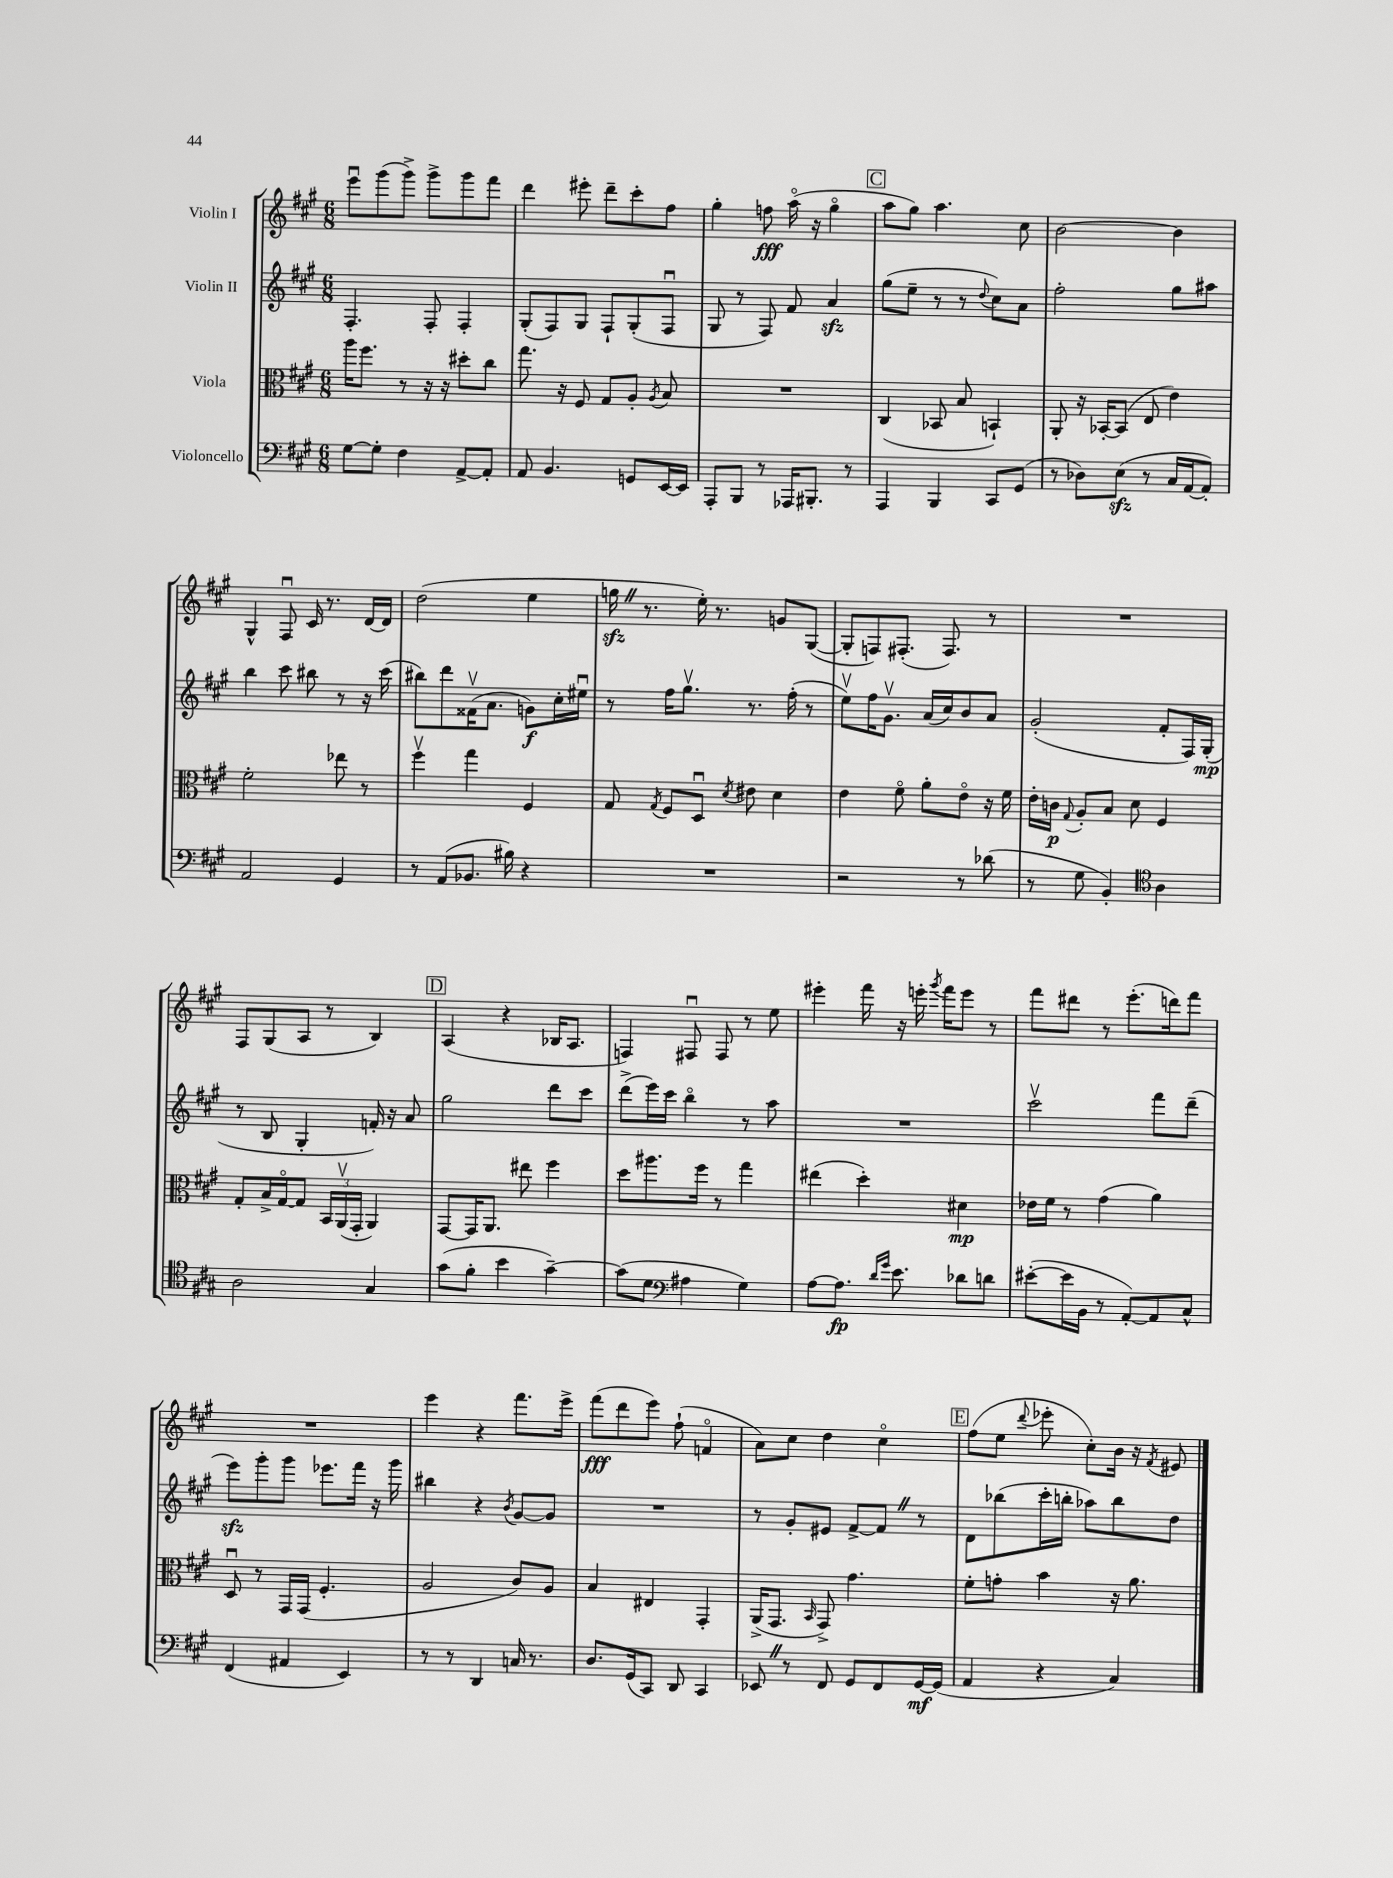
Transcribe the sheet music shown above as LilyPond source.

<<
\new StaffGroup <<
\new Staff = "s0" \with { instrumentName = "Violin I" } {
    \clef treble \key a \major \numericTimeSignature \time 6/8
    \autoBeamOff e'''8[\downbow gis'''8( gis'''8]->) gis'''8[-> gis'''8 fis'''8] |
    d'''4 eis'''8-. d'''8[-- cis'''8-. fis''8] |
    gis''4-. f''8\fff a''16\flageolet( r16 gis''4\flageolet |
    \mark \markup { \box "C" } a''8[ gis''8]) a''4. cis''8 |
    b'2~ b'4 |
    gis4-^ fis8\downbow cis'16 r8. d'16[~ d'16] |
    d''2( e''4 |
    g''16\sfz \once \override BreathingSign.text = \markup { \musicglyph "scripts.caesura.straight" } \breathe r8. e''16-.) r8. g'8[ gis8]~( |
    gis8[-. f8) fis8.]-.( fis8.) r8 |
    R2. |
    fis8[ gis8( a8] r8 b4) |
    \mark \markup { \box "D" } a4( r4 bes16[ a8.] |
    f4) fis8\downbow fis8 r8 e''8 |
    eis'''4-. fis'''16 r16 e'''16-. \acciaccatura { gis'''8 } fis'''16[ e'''8] r8 |
    fis'''8[ dis'''8] r8 e'''8.[-.( d'''16) fis'''8] |
    R2. |
    e'''4 r4 fis'''8.[ e'''16]-> |
    fis'''8[\fff( d'''8 e'''8]) fis''8-!( f'4\flageolet |
    a'8[) cis''8] d''4 cis''4\flageolet |
    \mark \markup { \box "E" } fis''8[( e''8] \appoggiatura { d'''8 } ees'''8-. cis''8[-.) b'16] r16 \acciaccatura { fis'8 } eis'8 \bar "|." |
}
\new Staff = "s1" \with { instrumentName = "Violin II" } {
    \clef treble \key a \major \numericTimeSignature \time 6/8
    \autoBeamOff fis4.-. fis8-. fis4-. |
    gis8[-.( fis8) gis8] fis8[-! gis8-.( fis8]\downbow |
    gis8 r8 fis8) fis'8 a'4\sfz |
    \mark \markup { \box "C" } gis''8[( e''8]-- r8 r8 \appoggiatura { d''8 } cis''8[) a'8] |
    fis''2-. gis''8[ ais''8] |
    b''4 cis'''8 bis''8 r8 r16 cis'''16( |
    bis''8[) d'''8 fisis'16\upbow( a'8.] g'8[\f) cis''16-. eis''16]\downbow |
    r8 fis''16[ gis''8.]\upbow r8. fis''16-.( r8 |
    e''8[\upbow) fis''16 gis'8.]\upbow a'16[( cis''16) b'8 a'8] |
    gis'2-.( fis'8[-. fis16) gis16]-.\mp( |
    r8 b8 gis4-. f'16-.) r16 a'8 |
    \mark \markup { \box "D" } gis''2 d'''8[ cis'''8] |
    d'''8[->( e'''16) cis'''16] b''4\flageolet r8 a''8 |
    R2. |
    cis'''2\upbow fis'''8[ d'''8]--( |
    e'''8[\sfz) gis'''8-. gis'''8] ees'''8.[ fis'''16] r16 gis'''16 |
    bis''4 r4 \acciaccatura { b'8 } gis'8[~ gis'8] |
    R2. |
    r8 gis'8[-. eis'8] fis'8[~-> fis'8] \once \override BreathingSign.text = \markup { \musicglyph "scripts.caesura.straight" } \breathe r8 |
    \mark \markup { \box "E" } d'8[ bes''8( cis'''16-. b''16]-. aes''8[) b''8 d''8] \bar "|." |
}
\new Staff = "s2" \with { instrumentName = "Viola" } {
    \clef alto \key a \major \numericTimeSignature \time 6/8
    \autoBeamOff a''16[ fis''8.] r8 r16 r16 dis''8[-. cis''8] |
    gis''8. r16 fis8 gis8[ a8]-. \acciaccatura { a8 } b8 |
    R2. |
    \mark \markup { \box "C" } cis4( bes,8 b8 b,4-!) |
    a,8-. r16 bes,16[~-. bes,8]( e8 e'4) |
    fis'2-. ees''8 r8 |
    fis''4\upbow gis''4 fis4 |
    gis8 \acciaccatura { gis8 } fis8[ d8]\downbow \acciaccatura { d'8 } eis'8 d'4 |
    e'4 fis'8\flageolet a'8[-. e'8]\flageolet r16 fis'16 |
    e'16[-. c'16]\p \appoggiatura { gis8 } a8[-. b8] d'8 fis4 |
    gis8[-. b16-> gis16~\flageolet gis8] \tuplet 3/2 { b,16[ a,16\upbow( gis,16]-. } a,4) |
    \mark \markup { \box "D" } gis,8[~ gis,16 a,8.] eis''8 fis''4 |
    d''8[ ais''8. fis''16] r8 gis''4 |
    eis''4( d''4-.) dis'4\mp |
    ees'16[ fis'16] r8 gis'4( a'4) |
    d8\downbow r8 gis,16[ gis,16]( fis4.-. |
    a2 cis'8[) a8] |
    b4 eis4 gis,4-. |
    a,16[->( gis,8.] \grace { b,16 } gis,8->) gis'4. |
    \mark \markup { \box "E" } fis'8[-. g'8]-. b'4 r16 a'8. \bar "|." |
}
\new Staff = "s3" \with { instrumentName = "Violoncello" } {
    \clef bass \key a \major \numericTimeSignature \time 6/8
    \autoBeamOff gis8[~ gis8]-. fis4 a,8[~-> a,8]-. |
    a,8 b,4. g,8[ e,16~ e,16] |
    a,,8[-. b,,8] r8 aes,,16[ bis,,8.]-. r8 |
    \mark \markup { \box "C" } a,,4 b,,4 cis,8[ gis,8]( |
    r8 des8[) e8]\sfz( r8 cis16[ a,16~ a,8]-.) |
    a,2 gis,4 |
    r8 a,8[( bes,8.] bis16) r4 |
    R2. |
    r2 r8 des'8( |
    r8 gis8 b,4-.) \clef tenor a4 |
    a2 gis4 |
    \mark \markup { \box "D" } gis'8[( fis'8]-. b'4 gis'4~--) |
    gis'8[( d'8] \clef bass ais4 gis4) |
    a8[~ a8.]\fp \grace { d'16[ gis'16] } e'8. des'8[ d'8] |
    eis'8[~-.( eis'16 b,16] r8 a,8[~-.) a,8 cis8]-^ |
    fis,4( ais,4 e,4) |
    r8 r8 d,4 c16 r8. |
    d8.[ gis,16( cis,8]) d,8 cis,4 |
    ees,8 \once \override BreathingSign.text = \markup { \musicglyph "scripts.caesura.straight" } \breathe r8 fis,8 gis,8[ fis,8 gis,16~\mf gis,16]( |
    \mark \markup { \box "E" } a,4 r4 cis4) \bar "|." |
}
>>
>>
\layout { \context { \Score \remove "Bar_number_engraver" } }
